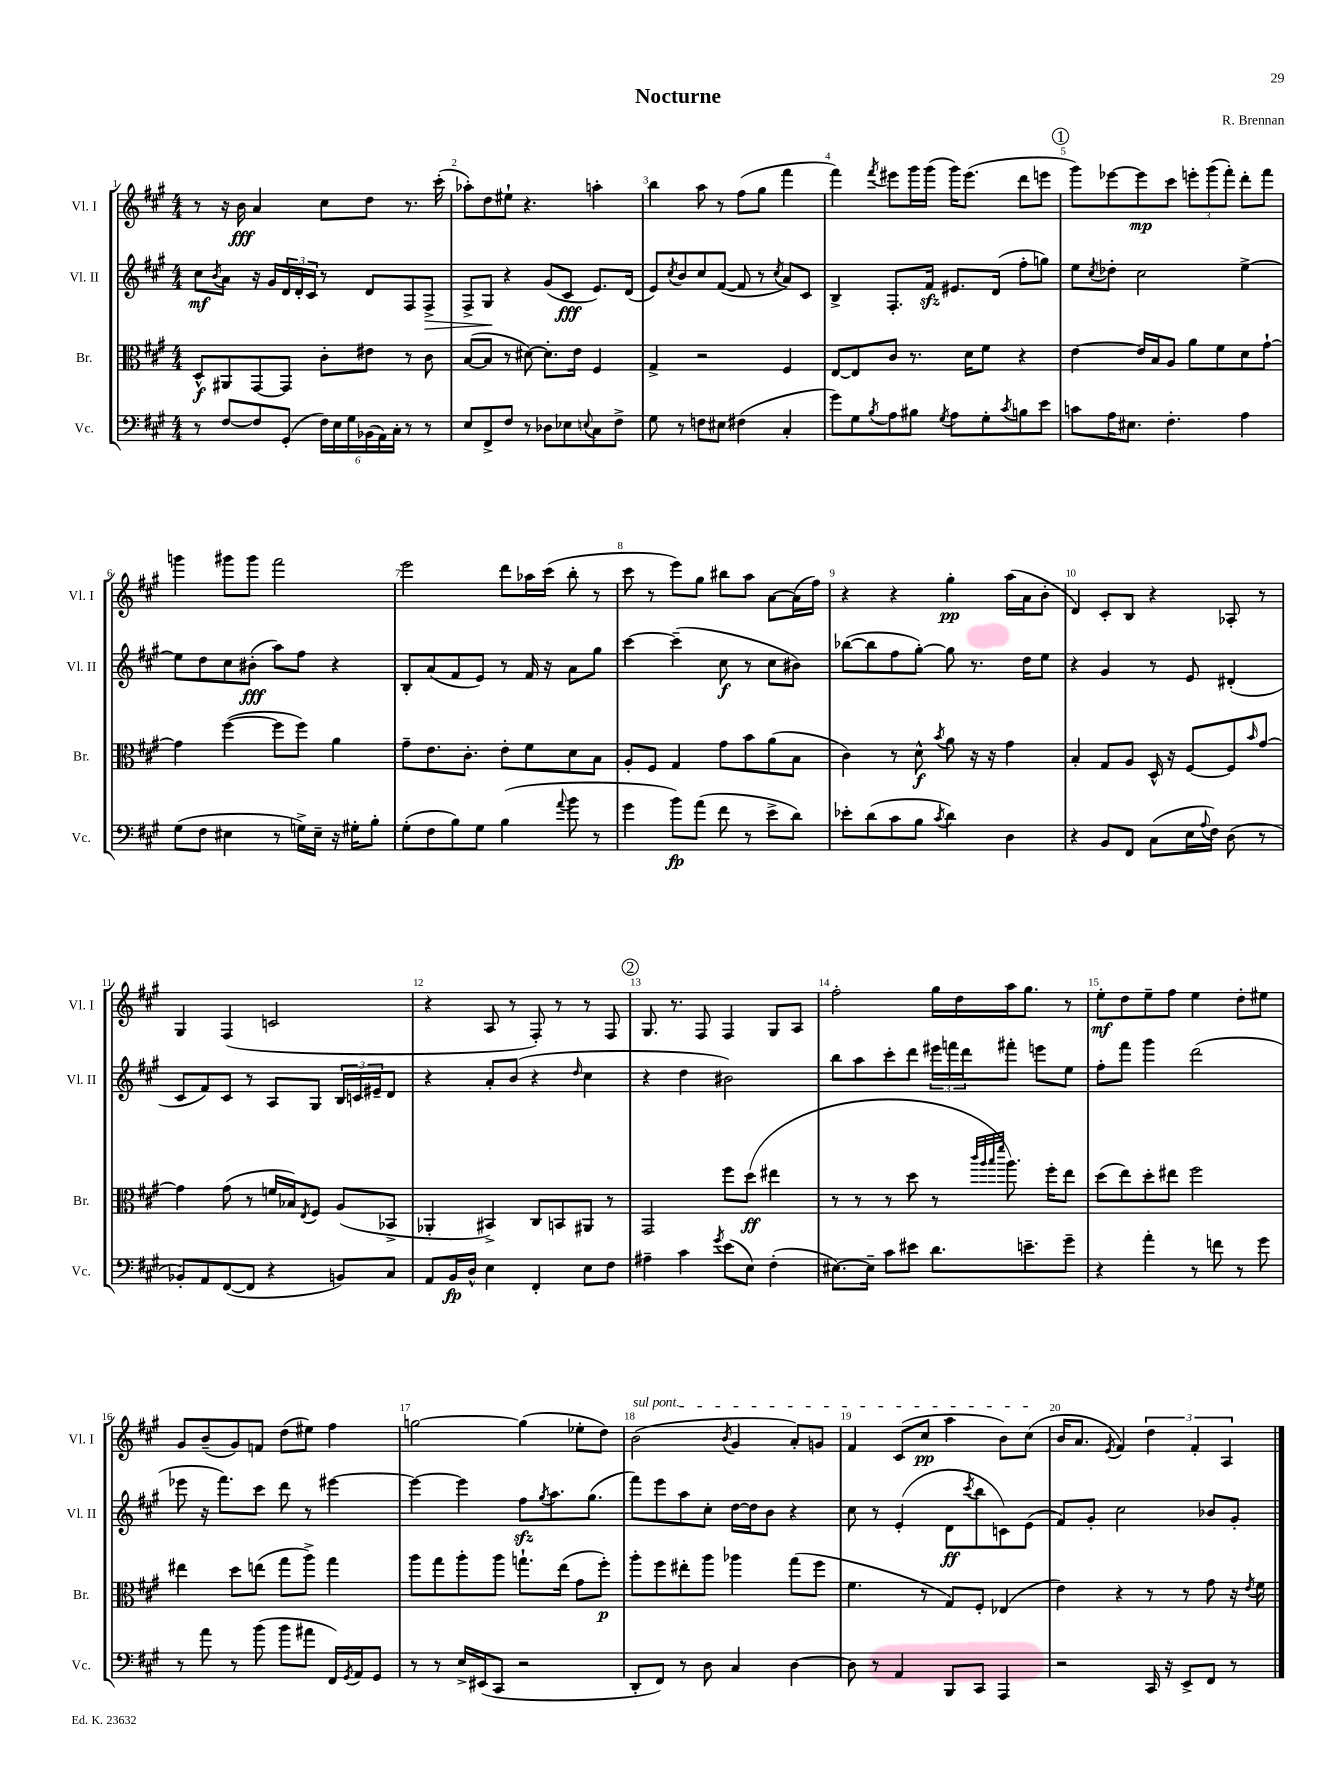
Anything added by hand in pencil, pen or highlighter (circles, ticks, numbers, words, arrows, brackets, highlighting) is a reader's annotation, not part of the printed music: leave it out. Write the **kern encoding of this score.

**kern	**kern	**kern	**kern
*staff4	*staff3	*staff2	*staff1
*clefF4	*clefC3	*clefG2	*clefG2
*k[f#c#g#]	*k[f#c#g#]	*k[f#c#g#]	*k[f#c#g#]
*M4/4	*M4/4	*M4/4	*M4/4
8r	8D^^	8cc#	8r
.	.	8qb	.
[8F#	8AA#	8a	16r
.	.	.	16b
8F#]	[8GG#	16r	4a
.	.	16g#	.
(8GG#'	8GG#]	24d	.
.	.	24d'	.
.	.	24c#	.
24F#)	8c#'	8r	8cc#
24E	.	.	.
24G#	.	.	.
(24BB-	8e#	8d	8dd
24AA)	.	.	.
24C#'	.	.	.
8r	8r	8F#	8.r
8r	8c#	8F#^	.
.	.	.	(16ccc#'
=	=	=	=
8E	([8B	8F#^	8aa-')
8FF#^	8B]	8G#	8dd
8F#	8r	4r	8ee#`
8r	[8d#)	.	4.r
8D-	8.d#']	(8g#	.
8E-	.	8c#	.
.	16e	.	.
8qqE	.	.	.
8C#	4F#	8.e)	4aa'
8F#^	.	.	.
.	.	(16d	.
=	=	=	=
8G#	4G#^	8e)	4bb
.	.	8qcc#	.
8r	.	8b	.
8F	2r	8cc#	8aa
8E#	.	([8f#	8r
(4F#	.	8f#]	(8ff#
.	.	8r	8gg#
.	.	8qcc#	.
4C#'	4F#	8a)	4fff#
.	.	8c#	.
=	=	=	=
8g#)	[8E	4B^	4fff#)
8G#	8E]	.	.
8qB	.	.	8qfff#
8A	8c#	8.F#'	8eee#
8B#	8.r	.	16ggg#
.	.	16f#	(16ggg#
8qG#	.	.	.
8A	.	8.e#	16ggg#)
.	16d	.	(8.eee#
8G#'	8f#	.	.
.	.	(16d	.
8qc#	.	.	.
8B	4r	8ff#'	8ddd
8e	.	8gg)	8eee
=	=	=	=
8c	[4e	8ee	8ggg#)
.	.	8qcc#	.
16A	.	8dd-'	[8eee-
8.E#	.	.	.
.	16e]	2cc#	8eee-]
.	16B	.	.
4.F#'	8A	.	8ccc#
.	8a	.	12eee'
.	.	.	(12ggg#
.	8f#	.	.
.	.	.	12fff#')
4A	8d	[4ee^	8ddd'
.	[8g#`	.	8fff#
=	=	=	=
(8G#	4g#]	8ee]	4ggg
8F#	.	8dd	.
4E#	([4ff#	8cc#	8ggg#
.	.	(8b#'	8ggg#
8r	8ff#]	8aa)	2fff#
16G^)	8ff#)	8ff#	.
16E#~	.	.	.
16r	4a	4r	.
16G#'	.	.	.
8B'	.	.	.
=	=	=	=
(8G#'	8g#~	8B'	2eee
8F#	8.e	(8a	.
8B)	.	8f#	.
.	8.c#'	.	.
8G#	.	8e)	.
(4B	8e'	8r	8ddd
.	8f#	16f#	16aa-
.	.	16r	(16ccc#
8qqa	.	.	.
8b	8d	8a	8bb'
8r	8B	8gg#	8r
=	=	=	=
4g#	8A'	[4ccc#	8ccc#
.	8F#	.	8r
8b)	4G#	(4ccc#~]	8eee)
(8a	.	.	8gg#
8f#	8g#	8cc#	8bb#
8r	8b	8r	8aa
8e^	(8a	8cc#	[8a
8d)	8B	8b#)	(16a]
.	.	.	16ff#)
=	=	=	=
8e-'	4c#)	([8bb-	4r
(8d	.	8bb-]	.
8c#	8r	8ff#	4r
8B	8d^^	[8gg#')	.
8qc#	8qb	.	.
4d)	8a	8gg#]	4gg#'
.	16r	8.r	.
.	16r	.	.
4D	4g#	.	(16aa
.	.	16dd	16a
.	.	8ee	8b'
=	=	=	=
4r	4B'	4r	4d)
8BB	8G#	4g#	8c#'
8FF#	8A	.	8B
(8C#	16D^^	8r	4r
.	16r	.	.
16E	[8F#	8e	.
8qqA	.	.	.
16F#)	.	.	.
(8D	8F#]	(4d#'	8A-'
.	16qqb	.	.
8r	[8g#	.	8r
=	=	=	=
8BB-')	4g#]	8c#	4G#
8AA	.	8f#)	.
([8FF#	(8g#	8c#	(4F#
8FF#]	8r	8r	.
4r	16f	8A	2c
.	16B-)	.	.
.	8qE	.	.
.	8F#	8G#	.
8BB)	(8A	24B	.
.	.	24c	.
.	.	24e#~	.
8C#	8BB-^	8d	.
=	=	=	=
8AA	4AA-'	4r	4r
16BB	.	.	.
16D^^	.	.	.
4E	4BB#^)	8a'	8A
.	.	(8b	8r
4FF#'	8C#	4r	8F#')
.	8BB	.	8r
.	.	16qqdd	.
8E	8AA#	4cc#	8r
8F#	8r	.	8F#
=	=	=	=
4A#~	2GG#	4r	8.G#
.	.	.	8.r
4c#	.	4dd	.
.	.	.	8F#
8qg#	.	.	.
(8e	8ff#	2b#)	4F#
8E)	(8dd	.	.
(4F#'	4ee#	.	8G#
.	.	.	8A
=	=	=	=
[8.E#)	8r	8bb	2ff#'
.	8r	8aa	.
16E#~]	.	.	.
8c#	8r	8ccc#'	.
8e#	8dd	8ddd	.
8.d	8r	24eee#	16gg#
.	.	24fff	.
.	.	.	16dd
.	.	24ddd	.
.	32qqccc#	.	.
.	32qqaa	.	.
.	32qqbb	.	.
.	32qqfff#	.	.
.	8.aa)	8fff#'	16aa
8.e~	.	.	8.gg#
.	.	8eee	.
.	16ff#'	.	.
8g#~	8ee	8ee	8r
=	=	=	=
4r	(8dd	8ff#'	8ee'
.	8ee)	8fff#	8dd
4a'	8dd'	4ggg#	8ee~
.	8ee#	.	8ff#
8r	2ff#	(2ddd	4ee
8f	.	.	.
8r	.	.	8dd'
8g#	.	.	8ee#
=	=	=	=
8r	4ee#	8eee-	8g#
8a	.	16r	(8b~
.	.	8.fff#)	.
8r	8dd	.	8g#)
(8b	(8ee	8ccc#	8f
8b	8gg#	8ddd	(8dd
8a#	8aa^)	8r	8ee#)
16FF#)	4gg#	[4eee#	4ff#
8qGG#	.	.	.
16AA	.	.	.
8GG#	.	.	.
=	=	=	=
8r	8aa	4eee#_	[2gg
8r	8gg#	.	.
16E^	8aa'	4eee#]	.
(16EE#	.	.	.
8CC#	8aa	.	.
2r	8.gg`	8ff#	(4gg]
.	.	8qgg#	.
.	.	8.aa	.
.	(16ee	.	.
.	8g#	.	8ee-'
.	.	(8.gg#	.
.	8ff#')	.	8dd)
=	=	=	=
8DD'	8aa'	8fff#)	(2b
8FF#)	8ff#	8eee	.
8r	8ee#'	8aa	.
8D	8aa	8cc#'	.
.	.	.	8qb
4C#	4aa-	[16dd	4g#
.	.	16dd]	.
.	.	8b	.
[4D	(8gg#	4r	8a')
.	8ff#	.	8g
=	=	=	=
8D]	4.f#	8cc#	4f#
8r	.	8r	.
4AA	.	(4e'	(8c#
.	8r	.	8cc#
8BBB	8G#)	8d	4aa
.	.	8qccc#	.
8CC#	8F#'	8bb	.
4AAA	(4E-	8c)	8b)
.	.	(8e	(8cc#
=	=	=	=
2r	4e)	8f#)	16b
.	.	.	8.a
.	.	8g#'	.
.	.	.	8qe
.	4r	2cc#	4f#)
16CC#	8r	.	6dd
16r	.	.	.
8EE^	8r	.	.
.	.	.	6f#'
8FF#	8g#	8b-	.
.	.	.	6A
8r	16r	8g#'	.
.	8qe	.	.
.	16f#	.	.
==	==	==	==
*-	*-	*-	*-
